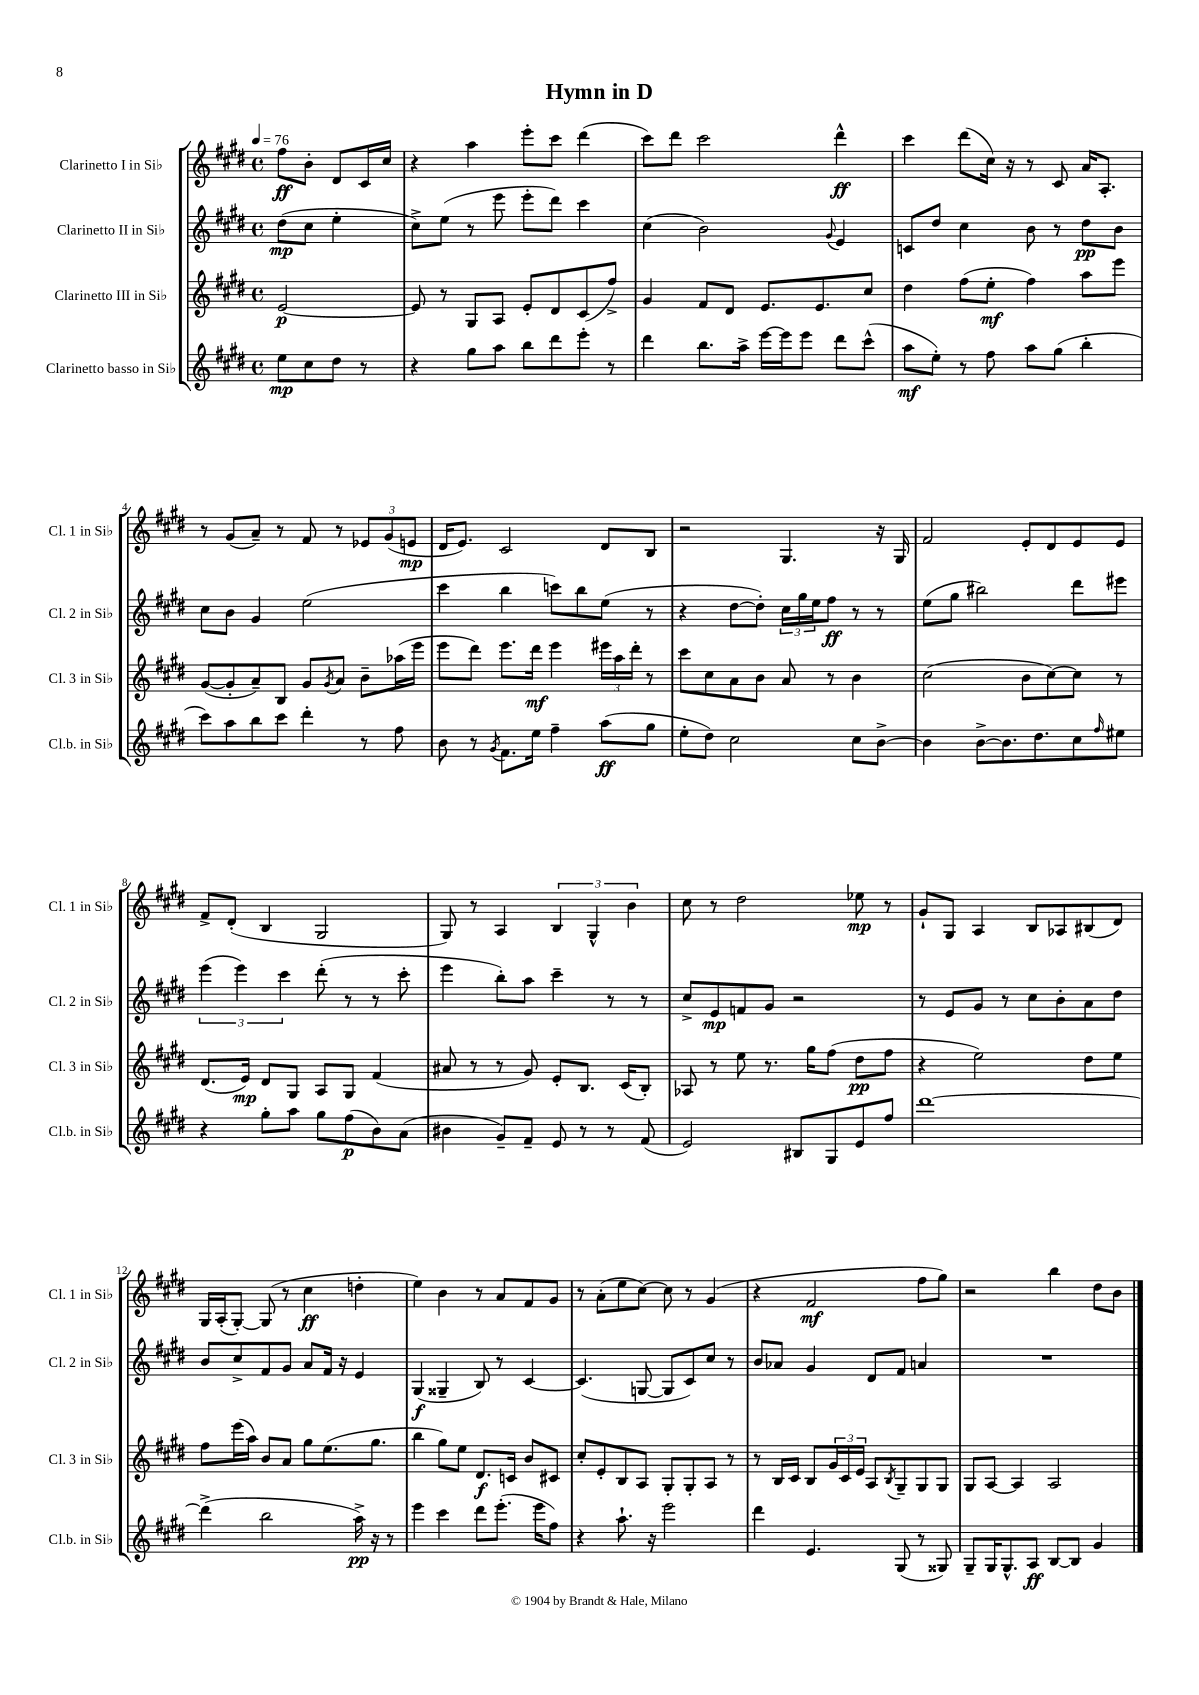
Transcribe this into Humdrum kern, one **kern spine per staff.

**kern	**kern	**kern	**kern
*staff4	*staff3	*staff2	*staff1
*clefG2	*clefG2	*clefG2	*clefG2
*k[f#c#g#d#]	*k[f#c#g#d#]	*k[f#c#g#d#]	*k[f#c#g#d#]
*M4/4	*M4/4	*M4/4	*M4/4
*met(c)	*met(c)	*met(c)	*met(c)
*MM76	*MM76	*MM76	*MM76
8ee	[2e	(8dd#	8ff#
8cc#	.	8cc#	8b'
8dd#	.	4ee'	8d#
8r	.	.	16c#
.	.	.	16cc#
=	=	=	=
4r	8e]	8cc#^)	4r
.	8r	(8ee	.
8gg#	8G#	8r	4aa
8aa	8A	8eee	.
8bb	8e'	8eee'	8eee'
8ddd#	8d#	8ddd#)	8ccc#
8eee'	(8c#	4ccc#	(4ddd#
8r	8ff#^)	.	.
=	=	=	=
4ddd#	4g#	(4cc#	8ccc#)
.	.	.	8ddd#
8.bb	8f#	2b)	2ccc#
.	8d#	.	.
16aa^	.	.	.
[16eee	8.e	.	.
16eee]	.	.	.
8eee	.	.	.
.	8.e	.	.
.	.	8qqg#	.
8ddd#	.	4e	4ddd#^^
(8ccc#^^	8cc#	.	.
=	=	=	=
8aa	4dd#	8c	4ccc#
8ee')	.	8dd#	.
8r	(8ff#	4cc#	(8ddd#
8ff#	8ee'	.	16cc#)
.	.	.	16r
8aa	4ff#)	8b	8r
(8gg#	.	8r	8c#
4bb'	8aa	8dd#	16a
.	.	.	8.A'
.	8eee	8b	.
=	=	=	=
8ccc#)	([8g#	8cc#	8r
8aa	8g#']	8b	(8g#
8bb	8a~)	4g#	8a~)
8ccc#	8B	.	8r
4ddd#'	8g#	(2ee	8f#
.	8qg#	.	.
.	8a	.	8r
8r	8b~	.	12e-
.	.	.	(12g#
8ff#	(16aa-	.	.
.	.	.	12e
.	16eee	.	.
=	=	=	=
8b	8eee	4ccc#	16d#
.	.	.	8.e)
8r	8ddd#)	.	.
8qg#	.	.	.
8.f#	8.eee	4bb	2c#
16ee	16ddd#	.	.
4ff#~	4eee	8ccc)	.
.	.	8bb	.
(8aa	24eee#	(8ee	8d#
.	24aa	.	.
.	24ddd#'	.	.
8gg#	8r	8r	8B
=	=	=	=
8ee'	8ccc#	4r	2r
8dd#)	8cc#	.	.
2cc#	8a	[8dd#	.
.	8b	8dd#'])	.
.	8a	24cc#	4.G#
.	.	24gg#	.
.	.	24ee	.
.	8r	8ff#	.
8cc#	4b	8r	.
[8b^	.	8r	16r
.	.	.	16G#
=	=	=	=
4b]	(2cc#	(8ee	2f#
.	.	8gg#	.
[8b^	.	2bb#)	.
8.b]	.	.	.
.	8b	.	8e'
8.dd#	.	.	.
.	[8cc#)	.	8d#
8cc#	8cc#]	8ddd#	8e
16qqff#	.	.	.
8ee#	8r	8eee#	8e
=	=	=	=
4r	(8.d#	(6eee	8f#^
.	.	.	(8d#'
.	.	6eee)	.
.	16e)	.	.
8gg#'	8d#	.	4B
.	.	6ccc#	.
8aa	8G#	.	.
8gg#	8A	(8ddd#'	2G#
(8ff#	8G#	8r	.
8b)	(4f#	8r	.
(8a	.	8ccc#'	.
=	=	=	=
4b#	8a#	4eee	8G#)
.	8r	.	8r
8g#~)	8r	8bb')	4A
8f#~	8g#)	8aa	.
8e	8e'	4ccc#~	6B
8r	8.B	.	.
.	.	.	6G#^^
8r	.	8r	.
.	(16c#	.	.
.	.	.	6b
(8f#	8B')	8r	.
=	=	=	=
2e)	8A-	8cc#^	8cc#
.	8r	8e	8r
.	8ee	8f	2dd#
.	8.r	8g#	.
8B#	.	2r	.
.	16gg#	.	.
8G#	(8ff#	.	.
8e	8dd#	.	8ee-
8ff#	8ff#	.	8r
=	=	=	=
[1ddd#	4r	8r	8g#`
.	.	8e	8G#
.	2ee)	8g#	4A
.	.	8r	.
.	.	8cc#	8B
.	.	8b'	8A-
.	8dd#	8a	(8B#
.	8ee	8dd#	8d#)
=	=	=	=
(4ddd#^]	8ff#	8b	16G#
.	.	.	(16A'
.	(16eee	8cc#^	[8G#')
.	16aa)	.	.
2bb	8b	8f#	(8G#]
.	8a	8g#	8r
.	8gg#	8a	4cc#
.	(8.ee	16f#	.
.	.	16r	.
16aa^)	.	4e	4dd'
16r	8.gg#	.	.
8r	.	.	.
=	=	=	=
4eee	4bb	(4G#	4ee)
4ccc#	8gg#)	4G##~	4b
.	8ee	.	.
8ddd#	8.d#	8B)	8r
(8.eee'	.	8r	8a
.	16c	.	.
.	8b	[4c#	8f#
16eee	.	.	.
8ff#)	8c#	.	8g#
=	=	=	=
4r	8cc#'	(4.c#]	8r
.	8e'	.	(8a'
8.aa`	8B	.	8ee
.	8A	[8G	[8cc#)
16r	.	.	.
2eee	8G#'	8G]	8cc#]
.	8G#'	8c#)	8r
.	8A	8cc#	(4g#
.	8r	8r	.
=	=	=	=
4ddd#	8r	8b	4r
.	16B	8a-	.
.	16c#	.	.
4.e	8B	4g#	2f#
.	24g#	.	.
.	24c#	.	.
.	24e	.	.
.	8A	8d#	.
.	8qB	.	.
(8G#	8G#~	8f#	.
8r	8G#	4a	8ff#
8G##)	8G#	.	8gg#)
=	=	=	=
8G#~	8G#	1r	2r
16G#	[8A	.	.
8.G#^^	.	.	.
.	4A]	.	.
8A	.	.	.
[8B	2A	.	4bb
8B]	.	.	.
4g#	.	.	8dd#
.	.	.	8b
==	==	==	==
*-	*-	*-	*-
